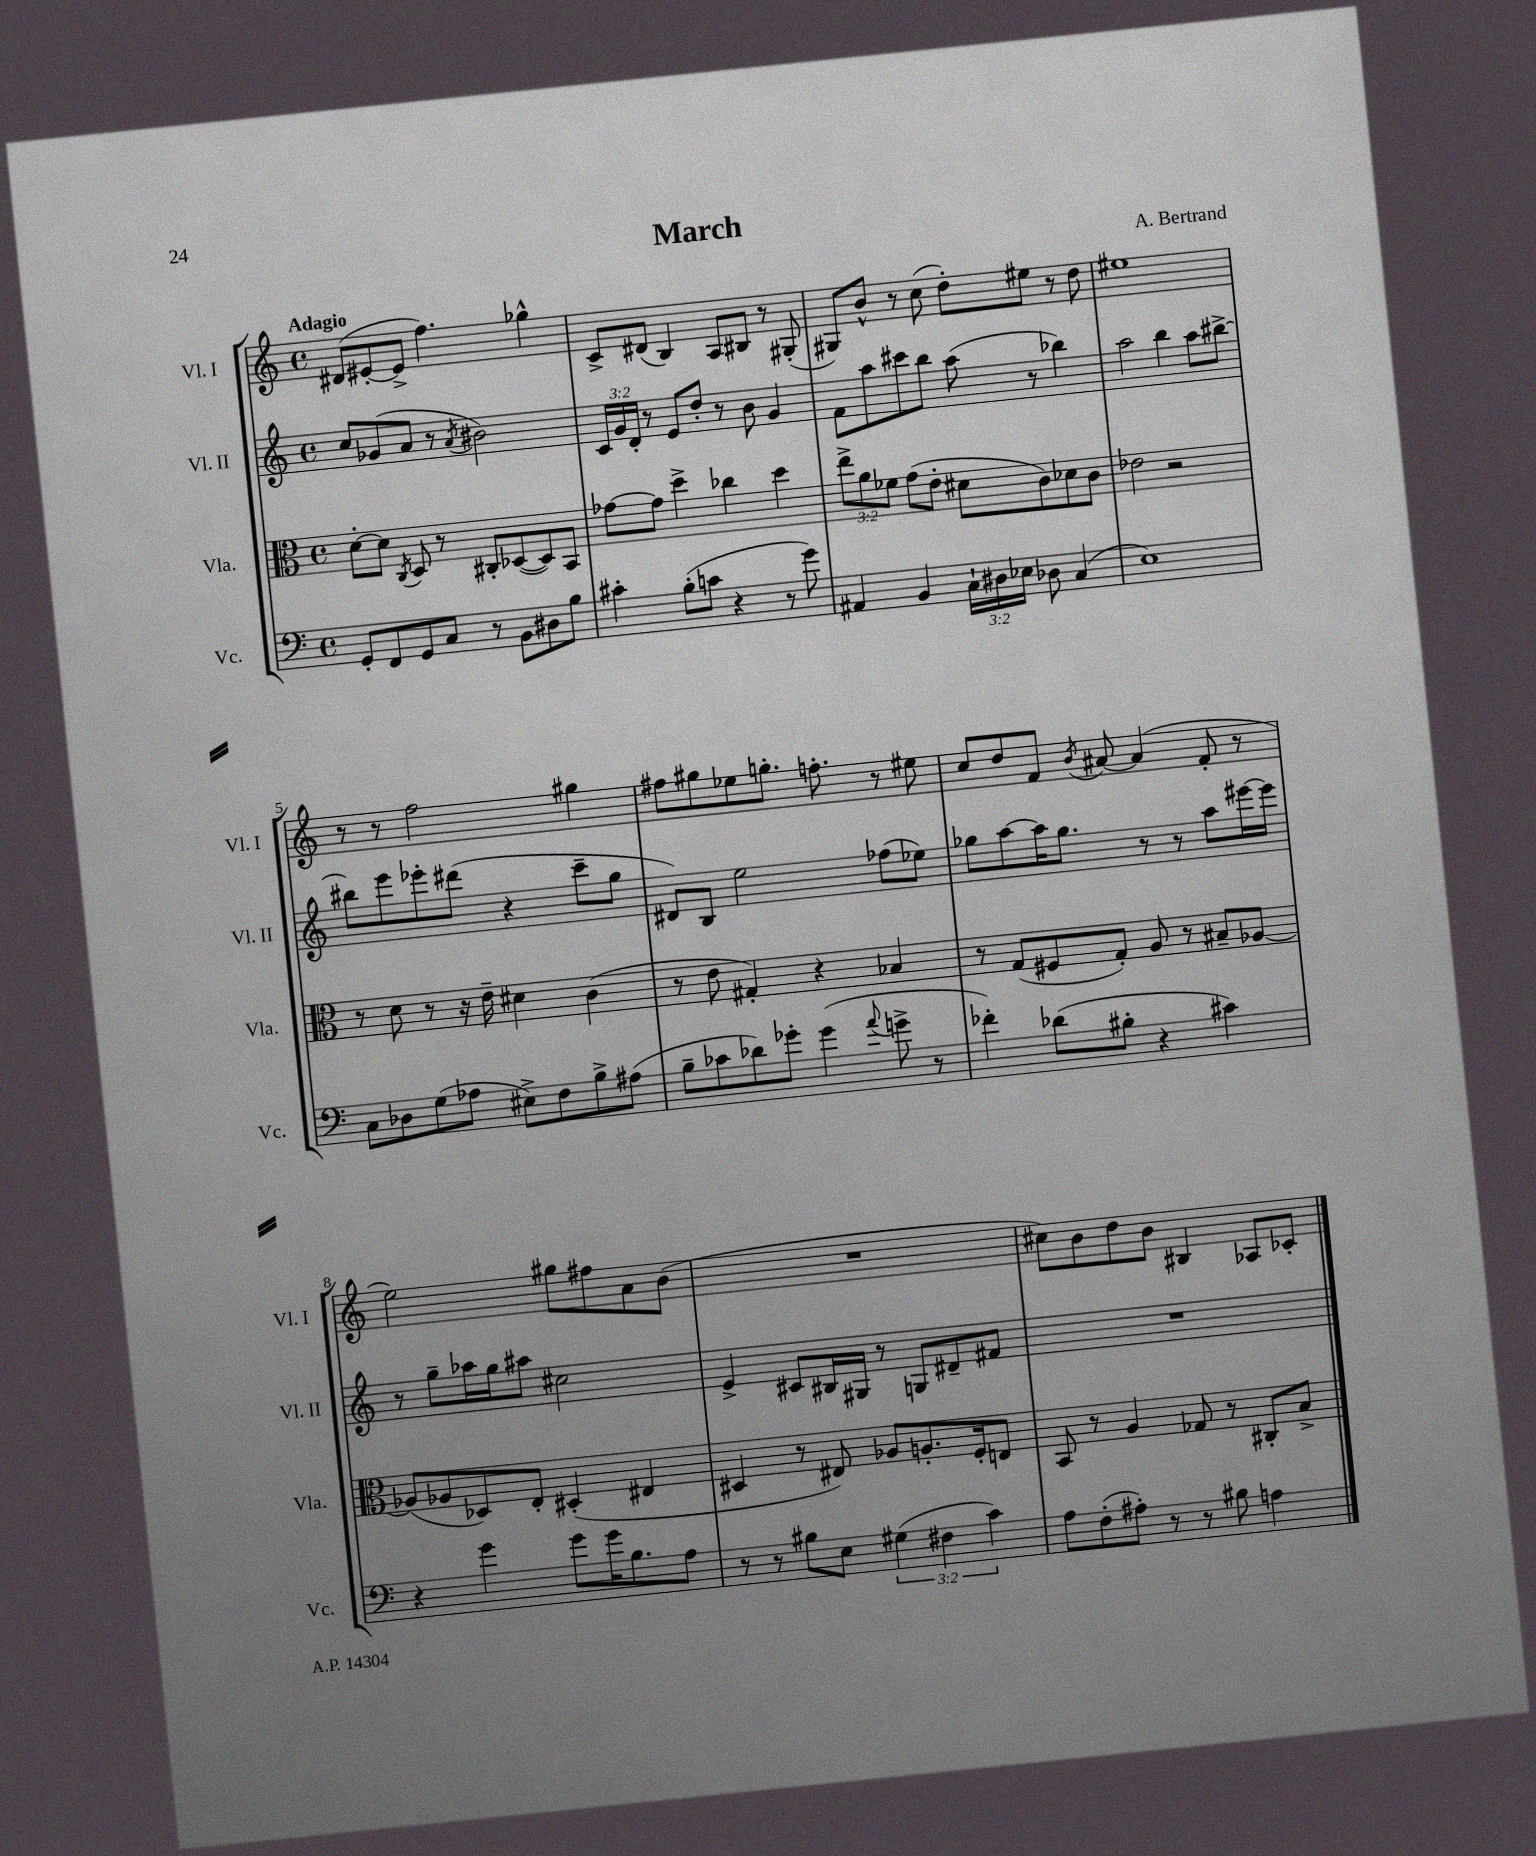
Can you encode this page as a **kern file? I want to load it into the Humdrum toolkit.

**kern	**kern	**kern	**kern
*staff4	*staff3	*staff2	*staff1
*clefF4	*clefC3	*clefG2	*clefG2
*k[]	*k[]	*k[]	*k[]
*M4/4	*M4/4	*M4/4	*M4/4
*met(c)	*met(c)	*met(c)	*met(c)
8GG'/L	[8d'\L	8cc/L	(8d#/L
8FF/	8d\]J	(8g-/	[8e#'/
.	8qC/	.	.
8GG/	8D/	8a/J	8e#^/]J
8C/J	8r	8r	4.ff\)
.	.	8qa/	.
8r	8C#'/L	2b#\)	.
8BB\L	([8D-/	.	.
8D#\	8D-/])	.	4gg-^^\
8B\J	8BB/J	.	.
=	=	=	=
4c#'\	[8g-\L	24c/LL	8c^/L
.	.	24g/	.
.	.	24d'/JJ	.
.	8g-\]J	8r	(8d#/J
(8B'\L	4dd^\	8e/L	4B/)
8c\J	.	8dd'/J	.
4r	4cc-\	8r	8A/L
.	.	8b\	8B#/J
8r	4dd\	4g/	8r
8g\)	.	.	(8G#'/
=	=	=	=
4AA#/	12ee^\L	8f\L	8G#/L)
.	12a\	.	.
.	.	8aa\	8b^^/J
.	12f-\J	.	.
4BB/	(8g\L	8ccc#\	8r
.	8e'\J	8bb\J	(8cc\
24C`\LL	8d#\L	(8aa\	8dd'\L)
24D#\	.	.	.
24E-\JJ	.	.	.
8D-\	8c\)	8r	8ee#\J
(4C/	8d-\	4bb-\)	8r
.	8c\J	.	8dd\
=	=	=	=
1E)	2e-\	2aa\	1ee#
.	2r	4bb\	.
.	.	8aa\L	.
.	.	[8bb#^\J	.
=	=	=	=
8C\L	8r	8bb#\]L	8r
8D-\	8d\	8eee\	8r
(8G\	8r	8eee-'\	2ff\
8A-\J	16r	(8ddd#\J	.
.	16e~\	.	.
8E#^\L)	4d#\	4r	.
8F\	.	.	.
8B^\	(4c\	8ccc~\L	4gg#\
(8A#\J	.	8gg\J	.
=	=	=	=
8B~\L	8r	8d#/L)	8ff#\L
8c-\	8e\	8B/J	8gg#\
8d-\)	4G#'/)	2ee\	8ee-\
8g-'\J	.	.	8.gg'\J
(4g-\	4r	.	.
.	.	.	8.ff'\
8qqa/	.	.	.
8g^\	4B-/	(8ff-\L	8r
8r	.	8ee-\J)	8ee#\
=	=	=	=
4f-'\)	8r	8gg-\L	8cc/L
.	(8G/L	[8aa\	8dd/
(8d-\L	8F#/	16aa\]K	8f/J
.	.	8.gg-\J	.
.	.	.	8qb/
8B#'\J	8G'/J)	.	[8a#/
4r	8A/	8r	(4a#/]
.	8r	8r	.
4c#\)	8B#~/L	8aa\L	8f'/
.	[8A-/J	[16eee#\L	8r
.	.	16eee#\]JJ	.
=	=	=	=
4r	(8A-/]L	8r	2ee\)
.	8A-/	8gg~\L	.
4g\	8D-/)	16aa-\L	.
.	.	16gg\J	.
.	8E'/J	8aa#\J	.
8g\L	(4D#'/	2cc#\	8gg#\L
16g\K	.	.	8ff#\
8.B\	.	.	.
.	4E#/	.	8a\
8A\J	.	.	(8b\J
=	=	=	=
8r	4D#/	4e^/	1r
8r	.	.	.
8B#\L	8r	8c#/L	.
8E\J	8E#/)	16B#/L	.
.	.	16G#/JJ	.
(6G#\	8A-/L	8r	.
.	8.A'/	8G/L	.
6F#\	.	.	.
.	.	8d#~/	.
.	16F'/k	.	.
6c\)	.	.	.
.	8E/J	8f#/J	.
=	=	=	=
8A\L	8BB/	1r	8cc#\L)
(8F'\	8r	.	8b\
8A#'\J)	4A/	.	8dd\
8r	.	.	8b\J
8r	8G-/	.	4B#/
8B#\	8r	.	.
4A\	8C#'/L	.	8A-/L
.	8B^/J	.	8c-'/J
==	==	==	==
*-	*-	*-	*-
